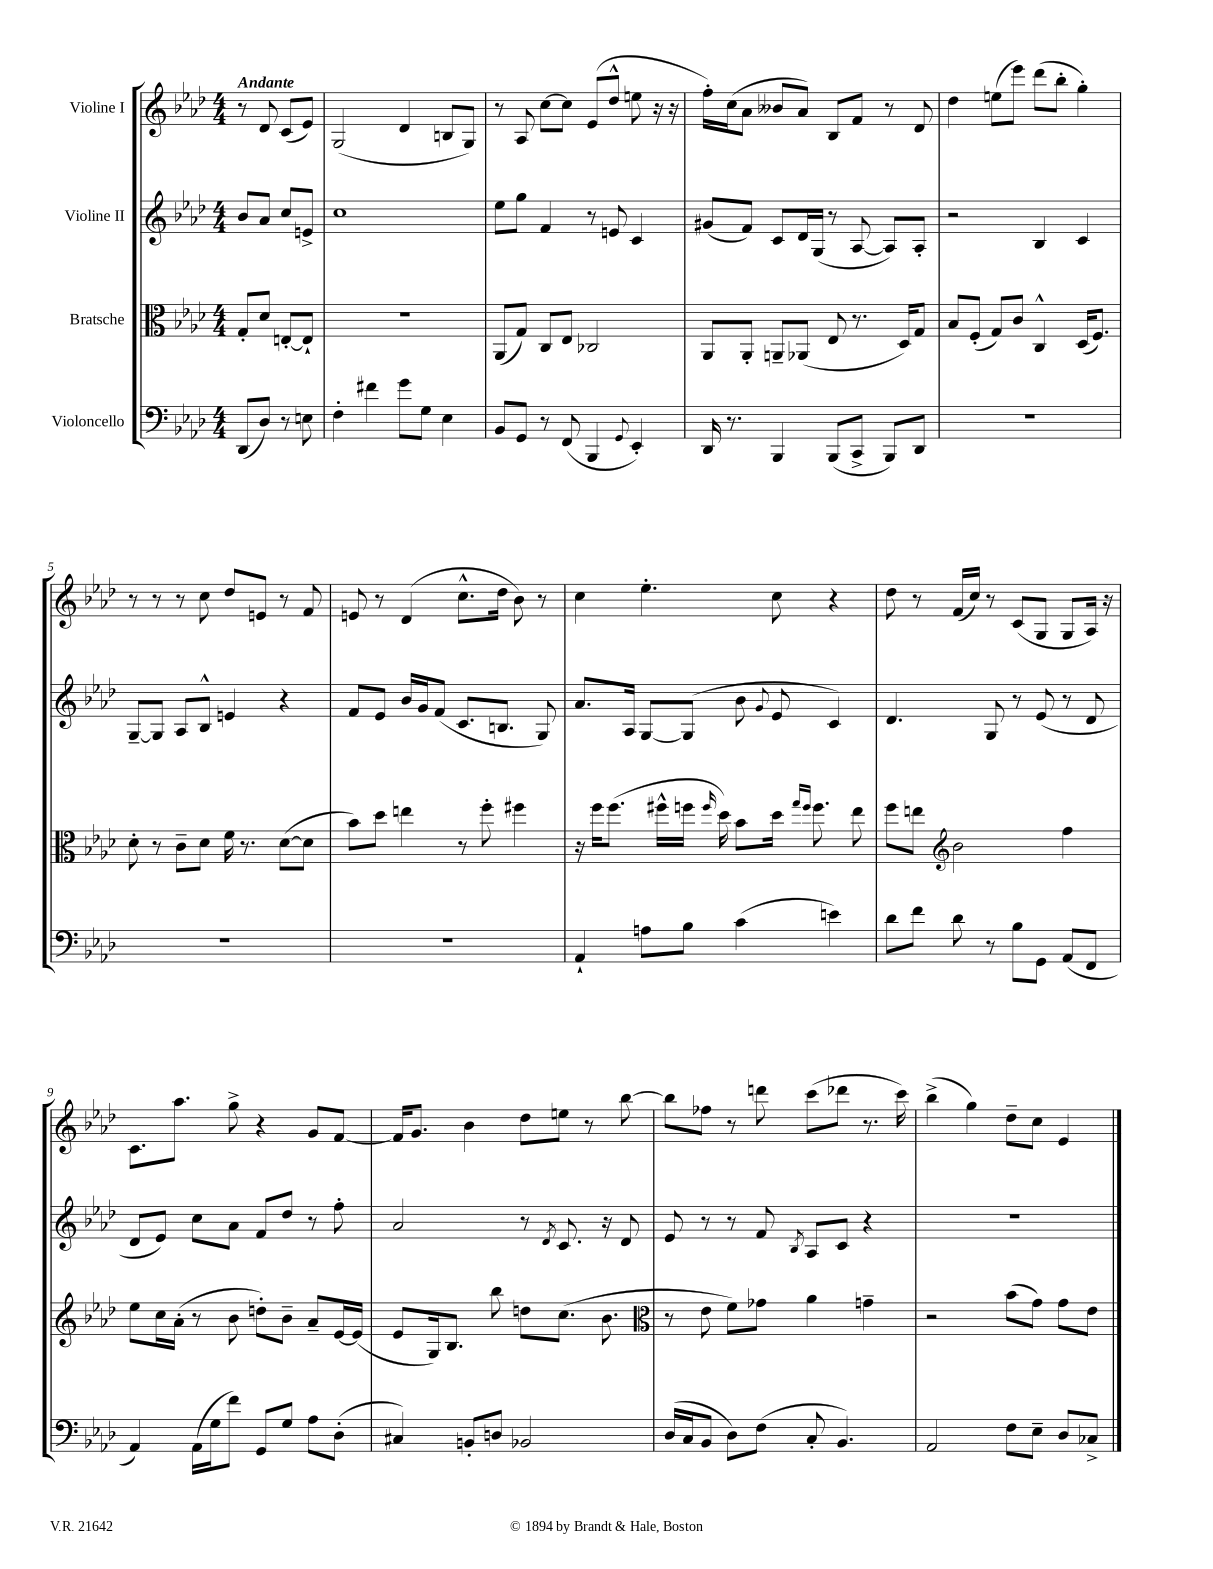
<<
\new StaffGroup <<
\new Staff = "s0" \with { instrumentName = "Violine I" } {
    \clef treble \key aes \major \numericTimeSignature \time 4/4 \partial 2 \tempo "Andante"
    \autoBeamOff r8 des'8 c'8[( ees'8]) |
    g2( des'4 b8[ g8]) |
    r8 aes8 c''8[~ c''8] ees'8[( des''8]-^ e''8 r16 r16 |
    f''16[-.) c''16( aes'8] beses'8[ aes'8]) bes8[ f'8] r8 des'8 |
    des''4 e''8[( ees'''8]) des'''8[( bes''8]-. g''4-.) |
    r8 r8 r8 c''8 des''8[ e'8] r8 f'8 |
    e'8 r8 des'4( c''8.[-^ des''16] bes'8) r8 |
    c''4 ees''4.-. c''8 r4 |
    des''8 r8 f'16[( c''16]) r8 c'8[( g8] g8[ aes16]) r16 |
    c'8.[ aes''8.] g''8-> r4 g'8[ f'8]~ |
    f'16[ g'8.] bes'4 des''8[ e''8] r8 bes''8~ |
    bes''8[ fes''8] r8 d'''8 c'''8[( des'''8] r8. c'''16) |
    bes''4->( g''4) des''8[-- c''8] ees'4 \bar "|." |
}
\new Staff = "s1" \with { instrumentName = "Violine II" } {
    \clef treble \key aes \major \numericTimeSignature \time 4/4 \partial 2
    \autoBeamOff bes'8[ aes'8] c''8[ e'8]-> |
    c''1 |
    ees''8[ g''8] f'4 r8 e'8 c'4 |
    gis'8[( f'8]) c'8[ des'16 g16]( r8 aes8~ aes8[) aes8]-. |
    r2 bes4 c'4 |
    g8[~-- g8] aes8[ bes8]-^ e'4 r4 |
    f'8[ ees'8] bes'16[ g'16 f'8]( c'8.[ b8.] g8) |
    aes'8.[ aes16] g8[~ g8]( bes'8 \appoggiatura { g'8 } ees'8 c'4) |
    des'4. g8 r8 ees'8( r8 des'8 |
    des'8[ ees'8]) c''8[ aes'8] f'8[ des''8] r8 f''8-. |
    aes'2 r8 \acciaccatura { des'8 } c'8. r16 des'8 |
    ees'8 r8 r8 f'8 \acciaccatura { bes8 } aes8[ c'8] r4 |
    R1 \bar "|." |
}
\new Staff = "s2" \with { instrumentName = "Bratsche" } {
    \clef alto \key aes \major \numericTimeSignature \time 4/4 \partial 2
    \autoBeamOff g8[-. des'8] e8[~-. e8]-! |
    R1 |
    aes,8[( g8]) c8[ ees8] ces2 |
    aes,8[ aes,8]-. a,8[-- aes,8]( ees8 r8. des16[) g8] |
    bes8[ f8]-.( g8[) c'8] c4-^ des16[( f8.]) |
    des'8-. r8 c'8[-- des'8] f'16 r8. des'8[~( des'8] |
    bes'8[) des''8] e''4 r8 f''8-. fis''4 |
    r16 f''16[ f''8.]( fis''16[-^ f''16] \grace { f''16 } des''16) bes'8[ des''16] \grace { g''16[ f''16] } f''8. ees''8 |
    f''8[ e''8] \clef treble bes'2 f''4 |
    ees''8[ c''16 aes'16]-.( r8 bes'8 d''8[-.) bes'8]-- aes'8[-- ees'16~ ees'16]( |
    ees'8[ g16) bes8.] bes''8 d''8[ c''8.]( bes'8. |
    \clef alto r8 ees'8 f'8[) ges'8] aes'4 g'4-- |
    r2 bes'8[( g'8]) g'8[ ees'8] \bar "|." |
}
\new Staff = "s3" \with { instrumentName = "Violoncello" } {
    \clef bass \key aes \major \numericTimeSignature \time 4/4 \partial 2
    \autoBeamOff des,8[( des8]) r8 e8 |
    f4-. fis'4 g'8[ g8] ees4 |
    bes,8[ g,8] r8 f,8( bes,,4 \appoggiatura { g,8 } ees,4-.) |
    des,16 r8. bes,,4 bes,,8[( c,8]-> bes,,8[) des,8] |
    R1 |
    R1 |
    R1 |
    aes,4-! a8[ bes8] c'4( e'4) |
    des'8[ f'8] des'8 r8 bes8[ g,8] aes,8[( f,8] |
    aes,4) aes,16[( g16 f'8]) g,8[ g8] aes8[ des8]-.( |
    cis4) b,8[-. d8] bes,2 |
    des16[( c16 bes,8] des8[) f8]( c8-. bes,4.) |
    aes,2 f8[ ees8]-- des8[ ces8]-> \bar "|." |
}
>>
>>
